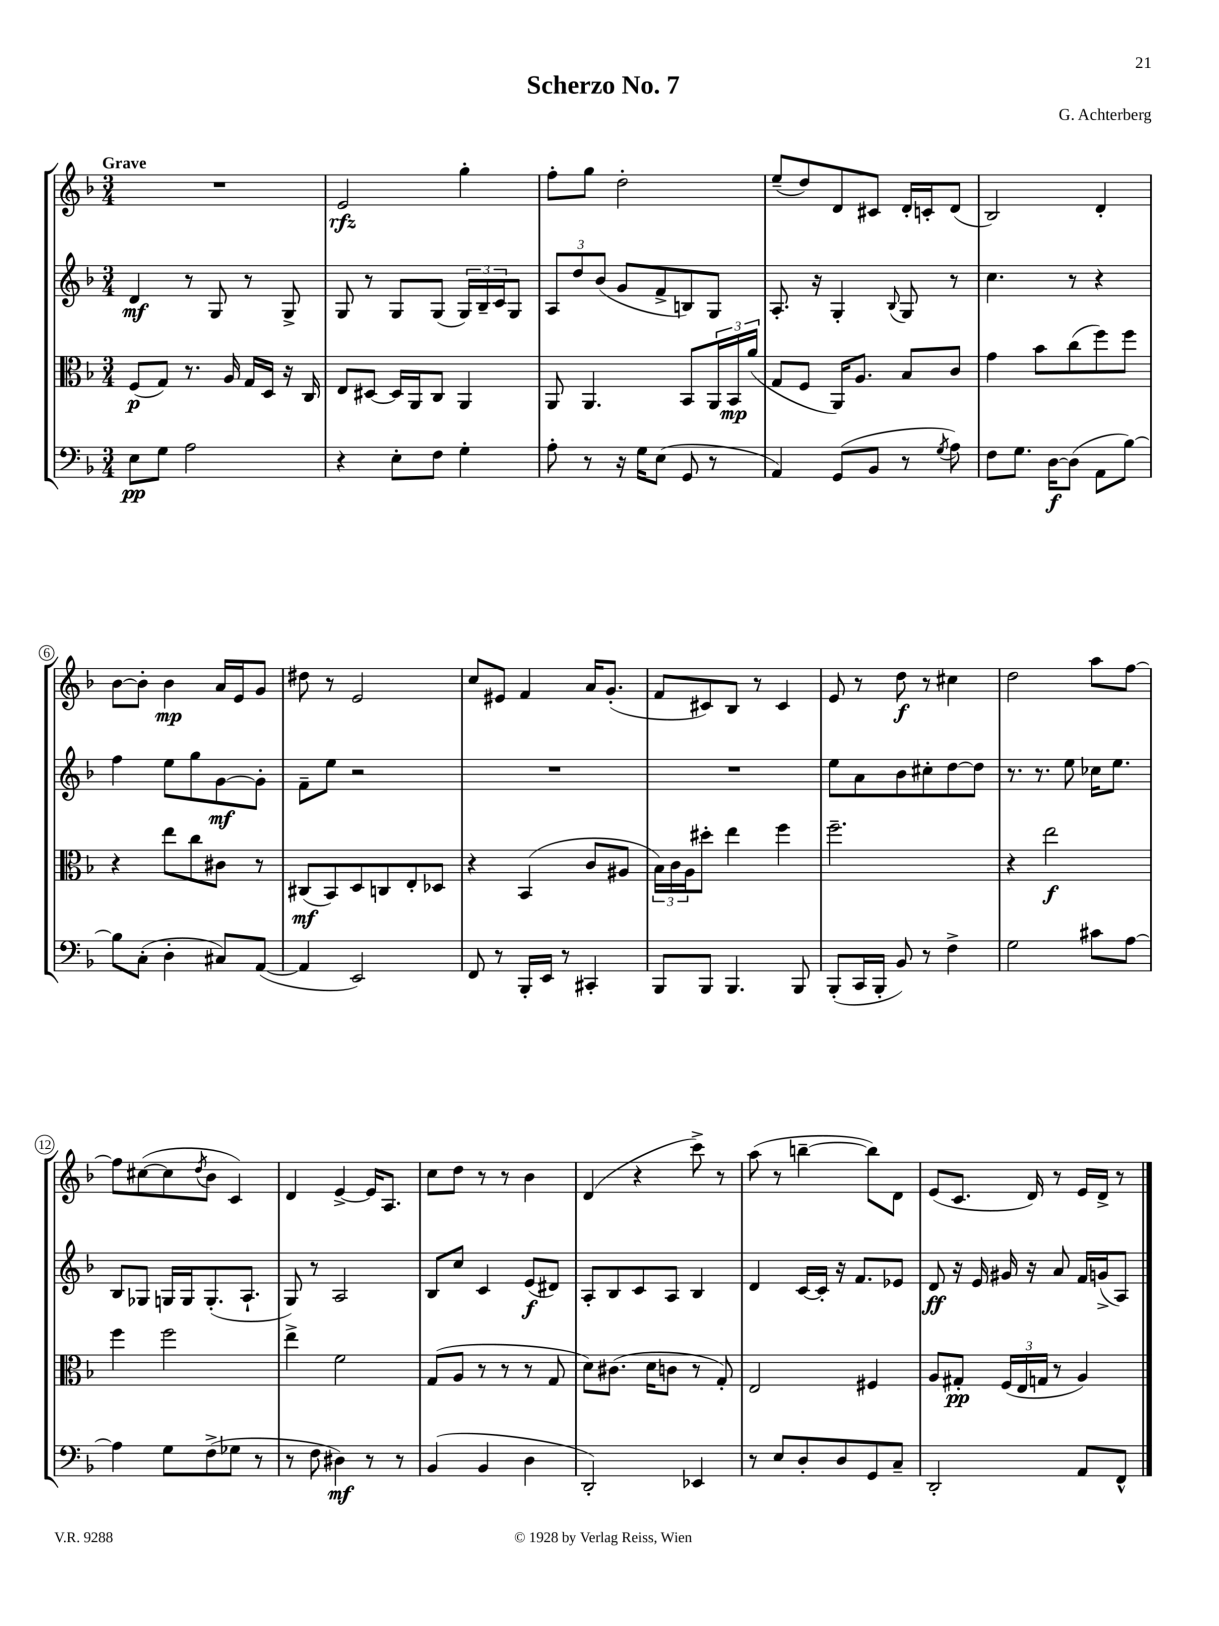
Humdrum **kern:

**kern	**dynam	**kern	**dynam	**kern	**dynam	**kern	**dynam
*part4	*part4	*part3	*part3	*part2	*part2	*part1	*part1
*staff4	*staff4	*staff3	*staff3	*staff2	*staff2	*staff1	*staff1
*clefF4	*	*clefC3	*	*clefG2	*	*clefG2	*
*k[b-]	*	*k[b-]	*	*k[b-]	*	*k[b-]	*
*M3/4	*	*M3/4	*	*M3/4	*	*M3/4	*
=1	=1	=1	=1	=1	=1	=1	=1
!	!	!	!	!	!	!LO:TX:a:B:t=Grave	!
8E\L	pp	(8F/L	p	4d/	mf	2.r	.
8G\J	.	8G/J)	.	.	.	.	.
2A\	.	8.r	.	8r	.	.	.
.	.	.	.	8G/	.	.	.
.	.	16A/	.	.	.	.	.
.	.	16G/LL	.	8r	.	.	.
.	.	16D/JJ	.	.	.	.	.
.	.	16r	.	8G^/	.	.	.
.	.	16C/	.	.	.	.	.
=2	=2	=2	=2	=2	=2	=2	=2
4r	.	8E/L	.	8G/	.	2e/	rfz
.	.	[8D#X/J	.	8r	.	.	.
8E'\L	.	16D#/LL]	.	8G/L	.	.	.
.	.	16AA/J	.	.	.	.	.
8F\J	.	8C/J	.	(8G/J	.	.	.
4G'\	.	4AA/	.	24G/LL)	.	4gg'\	.
.	.	.	.	24B-~/	.	.	.
.	.	.	.	24c/J	.	.	.
.	.	.	.	8G/J	.	.	.
=3	=3	=3	=3	=3	=3	=3	=3
8A'\	.	8AA/	.	12A/L	.	8ff'\L	.
.	.	.	.	12dd/	.	.	.
8r	.	4.AA/	.	.	.	8gg\J	.
.	.	.	.	(12b-/J	.	.	.
16r	.	.	.	8g/L	.	2dd'\	.
16G\KL	.	.	.	.	.	.	.
(8E\J	.	.	.	8f^/	.	.	.
8GG/	.	8BB-/L	.	8Bn/)	.	.	.
8r	.	24AA/L	.	8G/J	.	.	.
.	.	24BB-/	mp	.	.	.	.
.	.	(24a/JJ	.	.	.	.	.
=4	=4	=4	=4	=4	=4	=4	=4
4AA/)	.	8G/L	.	8.A'/	.	(8ee~/L	.
.	.	8F/J	.	.	.	8dd/)	.
.	.	.	.	16r	.	.	.
(8GG/L	.	16AA/KL)	.	4G'/	.	8d/	.
.	.	8.A/J	.	.	.	.	.
8BB-/J	.	.	.	.	.	8c#X/J	.
.	.	.	.	8qqB-/	.	.	.
8r	.	8B-/L	.	8G/	.	16d'/LL	.
.	.	.	.	.	.	16cn'/J	.
8qG/	.	.	.	.	.	.	.
8A\)	.	8c/J	.	8r	.	(8d/J	.
=5	=5	=5	=5	=5	=5	=5	=5
8F\L	.	4g\	.	4.cc\	.	2B-/)	.
8.G\J	.	.	.	.	.	.	.
.	.	8b-\L	.	.	.	.	.
[16D\KL	f	.	.	.	.	.	.
(8D\J]	.	(8cc\	.	8r	.	.	.
8AA\L	.	8ff\)	.	4r	.	4d'/	.
[8B-\J)	.	8ff\J	.	.	.	.	.
!!LO:LB:g=z
=6	=6	=6	=6	=6	=6	=6	=6
8B-\L]	.	4r	.	4ff\	.	[8b-\L	.
(8C'\J	.	.	.	.	.	8b-'\J]	.
4D'\	.	8ee\L	.	8ee\L	.	4b-\	mp
.	.	8cc\	.	8gg\	.	.	.
8C#X/L)	.	8c#X\J	.	[8g\	mf	16a/LL	.
.	.	.	.	.	.	16e/J	.
([8AA/J	.	8r	.	8g'\J]	.	8g/J	.
=7	=7	=7	=7	=7	=7	=7	=7
4AA/]	.	(8C#X/L	mf	8f~\L	.	8dd#X\	.
.	.	8BB-/)	.	8ee\J	.	8r	.
2EE/)	.	8D/	.	2r	.	2e/	.
.	.	8Cn/	.	.	.	.	.
.	.	8E'/	.	.	.	.	.
.	.	8D-X/J	.	.	.	.	.
=8	=8	=8	=8	=8	=8	=8	=8
8FF/	.	4r	.	2.r	.	8cc/L	.
8r	.	.	.	.	.	8e#X/J	.
16BBB-'/LL	.	(4BB-/	.	.	.	4f/	.
16EE/JJ	.	.	.	.	.	.	.
8r	.	.	.	.	.	.	.
4CC#X'/	.	8c/L	.	.	.	16a/KL	.
.	.	.	.	.	.	(8.g'/J	.
.	.	8A#X/J	.	.	.	.	.
=9	=9	=9	=9	=9	=9	=9	=9
8BBB-/L	.	24B-\LL)	.	2.r	.	8f/L	.
.	.	24c\	.	.	.	.	.
.	.	24A\J	.	.	.	.	.
8BBB-/J	.	8dd#X'\J	.	.	.	8c#X/)	.
4.BBB-/	.	4ee\	.	.	.	8B-/J	.
.	.	.	.	.	.	8r	.
.	.	4ff\	.	.	.	4c#/	.
8BBB-/	.	.	.	.	.	.	.
=10	=10	=10	=10	=10	=10	=10	=10
(8BBB-'/L	.	2.ff~\	.	8ee\L	.	8e/	.
16CC/L	.	.	.	8a\	.	8r	.
16BBB-'/JJ	.	.	.	.	.	.	.
8BB-/)	.	.	.	8b-\	.	8dd\	f
8r	.	.	.	8cc#X'\	.	8r	.
4F^\	.	.	.	[8dd\	.	4cc#X\	.
.	.	.	.	8dd\J]	.	.	.
=11	=11	=11	=11	=11	=11	=11	=11
2G\	.	4r	.	8.r	.	2dd\	.
.	.	.	.	8.r	.	.	.
.	.	2ee\	f	.	.	.	.
.	.	.	.	8ee\	.	.	.
8c#X\L	.	.	.	16cc-X\KL	.	8aa\L	.
.	.	.	.	8.ee\J	.	.	.
[8A\J	.	.	.	.	.	[8ff\J	.
!!LO:LB:g=z
=12	=12	=12	=12	=12	=12	=12	=12
4A\]	.	4ff\	.	8B-/L	.	8ff\L]	.
.	.	.	.	8G-X/J	.	([8cc#X\	.
8G\L	.	2ff\	.	16Gn/LL	.	8cc#\]	.
.	.	.	.	16G/J	.	.	.
.	.	.	.	.	.	8qdd/	.
(8F^\	.	.	.	(8.G'/	.	8b-\J	.
8G-X\J	.	.	.	.	.	4c/)	.
.	.	.	.	8.A`/J	.	.	.
8r	.	.	.	.	.	.	.
=13	=13	=13	=13	=13	=13	=13	=13
8r	.	4ee^\	.	8G/)	.	4d/	.
8F\	.	.	.	8r	.	.	.
4D#X\)	mf	2f\	.	2A/	.	[4e^/	.
8r	.	.	.	.	.	16e/KL]	.
.	.	.	.	.	.	8.A/J	.
8r	.	.	.	.	.	.	.
=14	=14	=14	=14	=14	=14	=14	=14
(4BB-/	.	(8G/L	.	8B-/L	.	8cc\L	.
.	.	8A/J	.	8cc/J	.	8dd\J	.
4BB-/	.	8r	.	4c/	.	8r	.
.	.	8r	.	.	.	8r	.
4D\	.	8r	.	(8e/L	f	4b-\	.
.	.	8G/	.	8d#X/J)	.	.	.
=15	=15	=15	=15	=15	=15	=15	=15
2DD'/)	.	8d\L)	.	8A'/L	.	(4d/	.
.	.	(8.c#X\J	.	8B-/	.	.	.
.	.	.	.	8c/	.	4r	.
.	.	16d\KL	.	.	.	.	.
.	.	8cn\J	.	8A/J	.	.	.
4EE-X/	.	8r	.	4B-/	.	8ccc^\)	.
.	.	8G'/)	.	.	.	8r	.
=16	=16	=16	=16	=16	=16	=16	=16
8r	.	2E/	.	4d/	.	(8aa\	.
8E/L	.	.	.	.	.	8r	.
8D'/	.	.	.	[16c/LL	.	[4bbn~\	.
.	.	.	.	16c'/JJ]	.	.	.
8D/	.	.	.	16r	.	.	.
.	.	.	.	8.f/L	.	.	.
8GG/	.	4F#X/	.	.	.	8bb\L])	.
8C~/J	.	.	.	8e-X/J	.	8d\J	.
=17	=17	=17	=17	=17	=17	=17	=17
2DD'/	.	8A/L	.	8d/	ff	(8e/L	.
.	.	8G#X'/J	pp	16r	.	8.c/J	.
.	.	.	.	16e/	.	.	.
.	.	(24F/LL	.	16g#X/	.	.	.
.	.	24E/	.	.	.	.	.
.	.	.	.	16r	.	16d/)	.
.	.	24Gn/JJ	.	.	.	.	.
.	.	8r	.	8a/	.	8r	.
8AA/L	.	4A/)	.	16f/LL	.	16e/LL	.
.	.	.	.	(16gn^/J	.	16d^/JJ	.
8FF^^/J	.	.	.	8A/J)	.	8r	.
==	==	==	==	==	==	==	==
*-	*-	*-	*-	*-	*-	*-	*-
